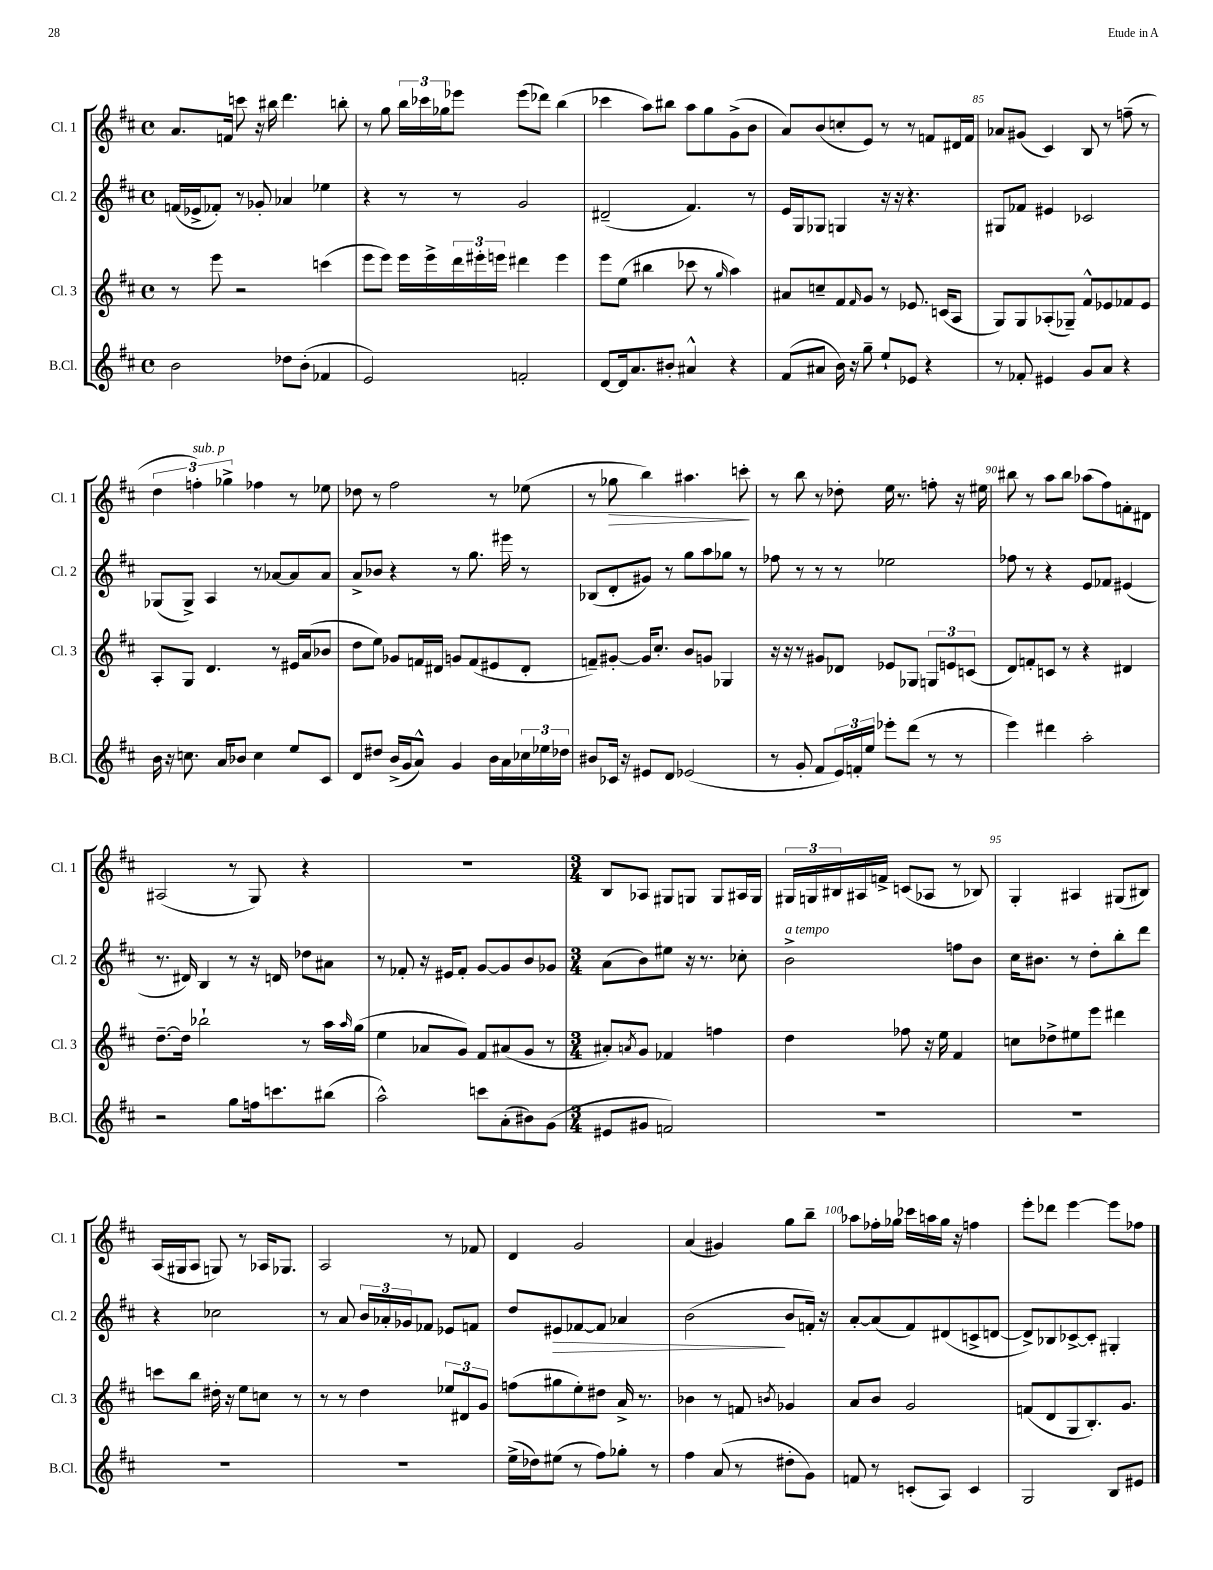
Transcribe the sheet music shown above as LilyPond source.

<<
\new StaffGroup <<
\new Staff = "s0" \with { instrumentName = "Cl. 1" shortInstrumentName = "Cl. 1" } {
    \clef treble \key d \major \defaultTimeSignature \time 4/4
    a'8. f'16 c'''8 r16 bis''16 d'''4. b''8-. |
    r8 g''8 \tuplet 3/2 { b''16 ces'''16 ges''16 } ees'''8 ees'''8( des'''8) b''4( |
    ces'''4 a''8) bis''8 a''8 g''8 g'8->( b'8 |
    a'8) b'8( c''8-. e'8) r8 r8 f'8 dis'16 f'16 |
    aes'8 gis'8( cis'4) b8 r8 f''8--( r8 |
    \tuplet 3/2 { d''4 f''4-.^\markup { \italic "sub. p" }) ges''4-> } fes''4 r8 ees''8 |
    des''8 r8 fis''2 r8 ees''8( |
    r8 ges''8\> b''4) ais''4. c'''8-.\! |
    r8 b''8 r8 des''8-. e''16 r8. f''8-. r16 eis''16 |
    bis''8 r8 a''8 bis''8 aes''8( fis''8) f'8-. dis'8 |
    ais2( r8 g8) r4 |
    R1 |
    \numericTimeSignature \time 3/4 b8 aes8 gis8 g8 g8 ais16 g16 |
    \tuplet 3/2 { gis16 g16 bis16 } ais16 f'16-> c'8( aes8 r8 bes8) |
    g4-. ais4 gis8( bis8) |
    a16( gis16 a8 g8) r8 aes16 ges8. |
    a2 r8 fes'8 |
    d'4 g'2 |
    a'4( gis'4) g''8 b''8-- |
    aes''8 fes''16-. ges''16 ces'''16 a''16 ges''16 r16 f''4 |
    e'''8-. des'''8 e'''4~ e'''8 fes''8 \bar "|." |
}
\new Staff = "s1" \with { instrumentName = "Cl. 2" shortInstrumentName = "Cl. 2" } {
    \clef treble \key d \major \defaultTimeSignature \time 4/4
    f'16( ees'16-> fes'8-.) r8 ges'8-. aes'4 ees''4 |
    r4 r8 r8 g'2 |
    dis'2--( fis'4.) r8 |
    e'16 g16 ges8 g4 r16 r16 r4. |
    gis8 fes'8 eis'4 ces'2 |
    ges8( ges8->) a4 r8 aes'8~ aes'8 aes'8 |
    a'8-> bes'8 r4 r8 g''8. eis'''16 r8 |
    bes8( d'8-. gis'8) r8 g''8 a''8 ges''8 r8 |
    fes''8 r8 r8 r8 ees''2 |
    fes''8 r8 r4 e'8 fes'8 eis'4( |
    r8. dis'16) b4 r8 r16 d'16 des''8 ais'8 |
    r8 fes'8-. r16 eis'16 fes'8-. g'8~ g'8 b'8 ges'8 |
    \numericTimeSignature \time 3/4 a'8( b'8) eis''8 r16 r8. ces''8-. |
    b'2->^\markup { \italic "a tempo" } f''8 b'8 |
    cis''16 bis'8. r8 d''8-. b''8-. d'''8 |
    r4 ces''2 |
    r8 a'8 \tuplet 3/2 { b'16 aes'16-. ges'16 } fes'8 ees'8 f'8 |
    d''8 eis'8\> fes'8~ fes'8 aes'4 |
    b'2\!( b'8 f'16-.) r16 |
    a'8~-. a'8( fis'8) dis'8( c'8-> d'8~ |
    d'8->) bes8 ces'8~-> ces'8-. gis4-. \bar "|." |
}
\new Staff = "s2" \with { instrumentName = "Cl. 3" shortInstrumentName = "Cl. 3" } {
    \clef treble \key d \major \defaultTimeSignature \time 4/4
    r8 e'''8 r2 c'''4( |
    e'''8 e'''8) e'''16 e'''16-> \tuplet 3/2 { d'''16 eis'''16-. e'''16 } dis'''4 e'''4 |
    e'''8 e''8( bis''4 ces'''8 r8 \grace { g''16 } a''4) |
    ais'8 c''8-- fis'8 \grace { fis'16 } g'8 r8 ees'8. c'16( a8 |
    g8) g8 aes8-.( ges8--) fis'8-^ ees'8 fes'8 ees'8 |
    a8-. g8 d'4. r8 eis'16 a'16( bes'8 |
    d''8 e''8) ges'8 f'16 dis'16 g'8 f'8( eis'8 dis'8-. |
    f'8--) gis'8~-. gis'16 cis''8.-. b'8 g'8 ges4 |
    r16 r16 r8 gis'8 des'8 ees'8 ges8 \tuplet 3/2 { g8 e'8 c'8( } |
    d'8) f'8-. c'8 r8 r4 dis'4 |
    d''8.~-- d''16 bes''2-! r8 a''16 \grace { a''16 } g''16( |
    e''4 aes'8 g'8) fis'8 ais'8( g'8 r8 |
    \numericTimeSignature \time 3/4 ais'8-.) \acciaccatura { a'8 } g'8 fes'4 f''4 |
    d''4 fes''8 r16 e''16 fis'4 |
    c''8 des''8-> eis''8 e'''8 dis'''4 |
    c'''8 b''8 dis''16-. r16 e''8 c''8 r8 |
    r8 r8 d''4 \tuplet 3/2 { ees''8 dis'8 g'8 } |
    f''8( gis''8 e''8-.) dis''8 a'16-> r8. |
    bes'4 r8 f'8 \acciaccatura { b'8 } ges'4 |
    a'8 b'8 g'2 |
    f'8( d'8 g8 b8.-.) g'8. \bar "|." |
}
\new Staff = "s3" \with { instrumentName = "B.Cl." shortInstrumentName = "B.Cl." } {
    \clef treble \key d \major \defaultTimeSignature \time 4/4
    b'2 des''8 b'8-.( fes'4 |
    e'2) f'2-. |
    d'8~ d'16 a'8. bis'8-. ais'4-^ r4 |
    fis'8( ais'8 b'16) r16 g''8-- e''8-! ees'8 r4 |
    r8 fes'8-. eis'4 g'8 a'8 r4 |
    b'16 r16 c''8. a'16 bes'8 c''4 e''8 cis'8 |
    d'8 dis''8 b'16->( g'16 a'8-^) g'4 b'16 a'16 \tuplet 3/2 { ces''16 ees''16 des''16 } |
    bis'8 ces'16 r16 eis'8 d'8 ees'2( |
    r8 g'8-. fis'8 \tuplet 3/2 { e'16) f'16-. e''16 } ees'''8-. d'''8( r8 r8 |
    e'''4) dis'''4 a''2-. |
    r2 g''8 f''16 c'''8. bis''8( |
    a''2-^) c'''8 a'8-.( bis'8) g'8( |
    \numericTimeSignature \time 3/4 eis'8 gis'8 f'2) |
    R2. |
    R2. |
    R2. |
    R2. |
    e''16->( des''16) eis''8( r8 fis''8) ges''8-. r8 |
    fis''4 a'8( r8 dis''8-. g'8) |
    f'8 r8 c'8-.( a8) c'4 |
    g2 b8 eis'8 \bar "|." |
}
>>
>>
\layout { \context { \Score currentBarNumber = #81 \override BarNumber.break-visibility = ##(#f #t #t) barNumberVisibility = #(every-nth-bar-number-visible 5) } }
